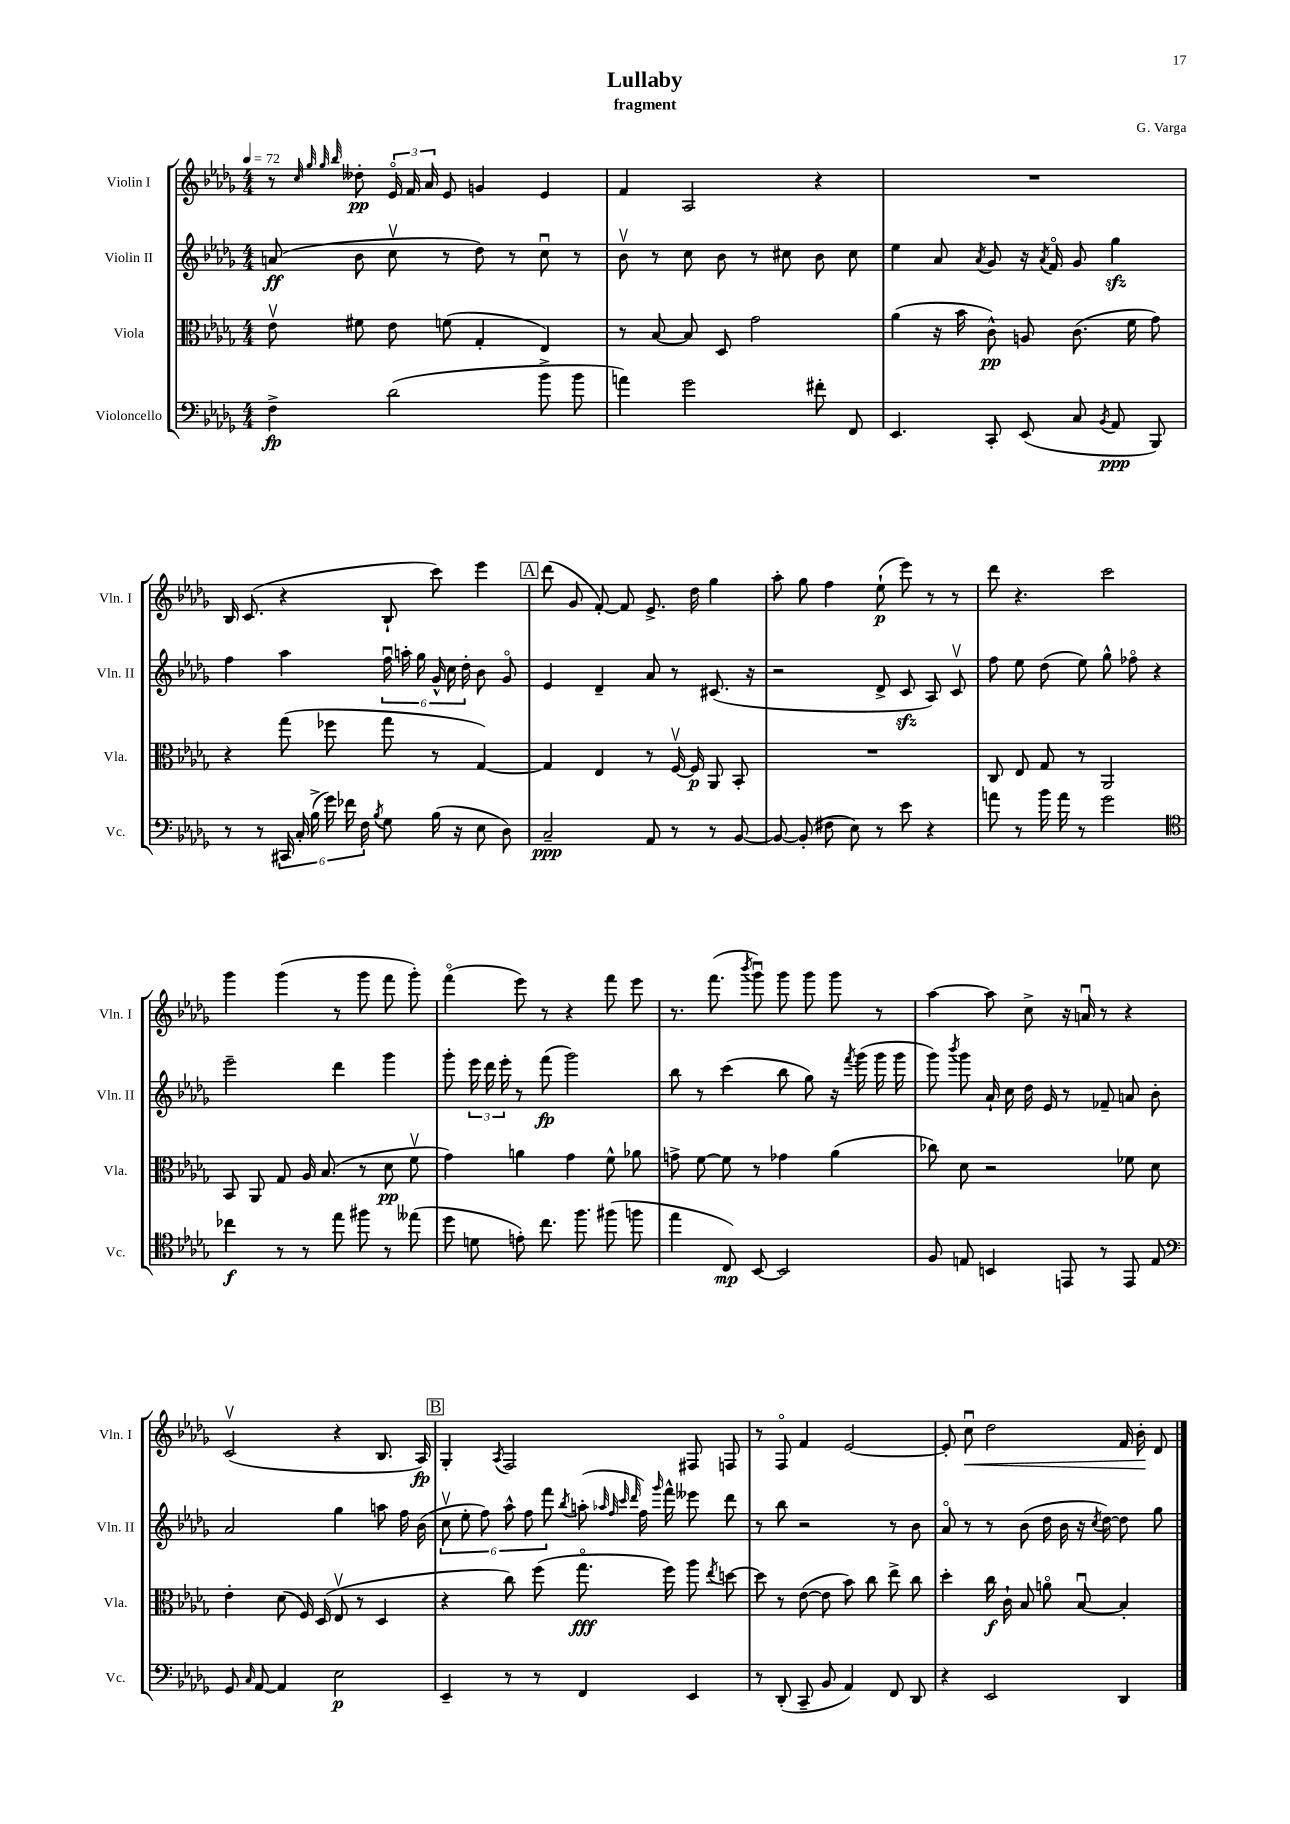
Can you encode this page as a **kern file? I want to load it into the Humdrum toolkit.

**kern	**kern	**kern	**kern
*staff4	*staff3	*staff2	*staff1
*clefF4	*clefC3	*clefG2	*clefG2
*k[b-e-a-d-g-]	*k[b-e-a-d-g-]	*k[b-e-a-d-g-]	*k[b-e-a-d-g-]
*M4/4	*M4/4	*M4/4	*M4/4
*MM72	*MM72	*MM72	*MM72
4F^\	8e-v\	(8a/	8r
.	.	.	32qqcc/
.	.	.	32qqgg-/
.	.	.	32qqgg-/
.	.	.	32qqbb-/
.	8f#\	8b-\	8dd--'\
(2d-\	8e-\	8ccv\	24e-o/
.	.	.	24f/
.	.	.	24a-/
.	(8f\	8r	8e-/
.	4G-'/	8dd-\)	4g/
.	.	8r	.
8b-^\	4E-/)	8ccu\	4e-/
8b-\	.	8r	.
=	=	=	=
4a\)	8r	8b-v\	4f/
.	[8B-/	8r	.
2g-\	8B-/]	8cc\	2A-/
.	8D-/	8b-\	.
.	2g-\	8r	.
.	.	8cc#\	.
8f#'\	.	8b-\	4r
8FF/	.	8cc#\	.
=	=	=	=
4.EE-/	(4a-\	4ee-\	1r
.	16r	8a-/	.
.	16b-\	.	.
.	.	8qa-/	.
8CC'/	8c^^\)	8g-/	.
(8EE-/	8A/	16r	.
.	.	8qa-/	.
.	.	16fo/	.
8C/	(8.c\	8g-/	.
8qBB-/	.	.	.
8AA-/	.	4gg-\	.
.	16f\	.	.
8BBB-/)	8g-\)	.	.
=	=	=	=
8r	4r	4ff\	16B-/
.	.	.	(8.c/
8r	.	.	.
24CC#/	(8gg-\	4aa-\	4r
24C'/	.	.	.
(24B-^\	.	.	.
24g-\)	8ff-\	.	.
24f-\	.	.	.
24F\	.	.	.
8qB-/	.	.	.
8G-\	8gg-\	24ffu\	8B-`/
.	.	24aa'\	.
.	.	24gg-\	.
(16B-\	8r	24g-^^/	8ccc\)
.	.	24cc\	.
16r	.	.	.
.	.	24dd-'\	.
8E-\	[4G-/)	8b-\	4eee-\
8D-\)	.	8g-o/	.
=	=	=	=
2C~/	4G-/]	4e-/	(8ddd-\
.	.	.	8g-/
.	4E-/	4d-~/	[8f'/)
.	.	.	8f/]
8AA-/	8r	8a-/	8.e-^/
8r	[16Fv/	8r	.
.	16F/]	.	16dd-\
8r	8AA-/	(8.c#/	4gg-\
[8BB-/	8BB-'/	.	.
.	.	16r	.
=	=	=	=
8BB-/_	1r	2r	8aa-'\
(8BB-'/]	.	.	8gg-\
8F#\	.	.	4ff\
8E-\)	.	.	.
8r	.	8d-^/	(8ee-`\
8e-\	.	8c/	8eee-\)
4r	.	8A-/)	8r
.	.	8cv/	8r
=	=	=	=
8a\	8C/	8ff\	8ddd-\
8r	8E-/	8ee-\	4.r
16b-\	8G-/	(8dd-\	.
16a\	.	.	.
8r	8r	8ee-\)	.
2g-\	2AA-/	8gg-^^\	2ccc\
.	.	8ff-o\	.
.	.	4r	.
=	=	=	=
*clefC4	*	*	*
4cc-\	8BB-/	2eee-~\	4ggg-\
.	8AA-/	.	.
8r	8G-/	.	(4ggg-\
8r	16A-/	.	.
.	(8.B-/	.	.
8ee-\	.	4ddd-\	8r
8ff#\	8r	.	8ggg-\
8r	8d-\	4ggg-\	8fff\
(8ee--\	8fv\	.	8ggg-'\)
=	=	=	=
8dd-\	4g-\)	8ggg-'\	(4fffo\
8d\	.	24eee-\	.
.	.	24ddd-\	.
.	.	24eee-'\	.
8e'\)	4a\	8r	8eee-\)
8.cc\	.	(8fff\	8r
.	4g-\	2ggg-\)	4r
8.ff\	.	.	.
(8ff#\	8f^^\	.	8fff\
8ff\	8a-\	.	8eee-\
=	=	=	=
4ee-\	8g^\	8bb-\	8.r
.	[8f\	8r	.
.	.	.	(8.fff\
8C/)	8f\]	(4ccc\	.
.	.	.	8qbbb-/
[8BB-/	8r	.	8ggg-u\)
2BB-/]	4g-\	8bb-\	8ggg-\
.	.	8gg-\)	8ggg-\
.	(4a-\	16r	8ggg-\
.	.	8qfff/	.
.	.	(16ggg-\	.
.	.	16ggg-\	8r
.	.	16ggg-\	.
=	=	=	=
8F/	8cc-\)	8ggg-\)	[4aa-\
.	.	8qbbb-/	.
8E/	8d-\	8ggg-\	.
4BB/	2r	16a-`/	8aa-\]
.	.	16cc\	.
.	.	16dd-\	8cc^\
.	.	16e-/	.
8EE/	.	8r	16r
.	.	.	16au/
8r	.	8f-~/	8r
8EE/	8f-\	8a/	4r
8E/	8d-\	8b-'\	.
=	=	=	=
*clefF4	*	*	*
8GG-/	4e-'\	2a-/	(2cv/
16qqC/	.	.	.
[8AA-/	.	.	.
4AA-/]	(8d-\	.	.
.	16F/)	.	.
.	(16D-/	.	.
2E-\	8E-v/	4gg-\	4r
.	8r	.	.
.	4D-/	8aa\	8.B-/
.	.	16ff\	.
.	.	(16b-\	16A-/)
=	=	=	=
4EE-~/	4r	12ccv\	4G-'/
.	.	12ee-'\	.
.	.	12ff\)	.
.	.	.	8qA-/
8r	8cc\)	12aa-^^\	2F/
.	.	12ff\	.
8r	(8ff\	.	.
.	.	12fff\	.
.	.	8qbb-/	.
4FF/	8.gg-o\	(8aa'\	.
.	.	32qqaa-/	.
.	.	32qqff/	.
.	.	32qqccc/	.
.	.	32qqddd-/	.
.	.	16ff\)	.
.	.	16qqggg-/	.
.	16ff\)	16fff^^\	.
4EE-/	8aa-\	8eee--\	8F#/
.	8qee-/	.	.
.	[8dd\	8ddd-\	8F/
=	=	=	=
8r	8dd\]	8r	8r
(8DD-'/	8r	8bb-\	8Fo/
8CC~/	([8e-\	2r	4f/
8BB-/	8e-\]	.	.
4AA-/)	8b-\)	.	[2e-/
.	8cc\	.	.
8FF/	8ee-^\	8r	.
8DD-/	8cc\	8b-\	.
=	=	=	=
4r	4dd-'\	8a-o/	8e-'/]
.	.	8r	8ccu\
2EE-/	16cc\	8r	2dd-\
.	16c`\	.	.
.	8B-/	(8b-\	.
.	8ao\	16dd-\	.
.	.	16b-\	.
.	[8B-u/	16r	.
.	.	8qcc/	.
.	.	[16dd-\)	.
4DD-/	4B-'/]	8dd-\]	16f/
.	.	.	16b-'\
.	.	8gg-\	8d-/
==	==	==	==
*-	*-	*-	*-
